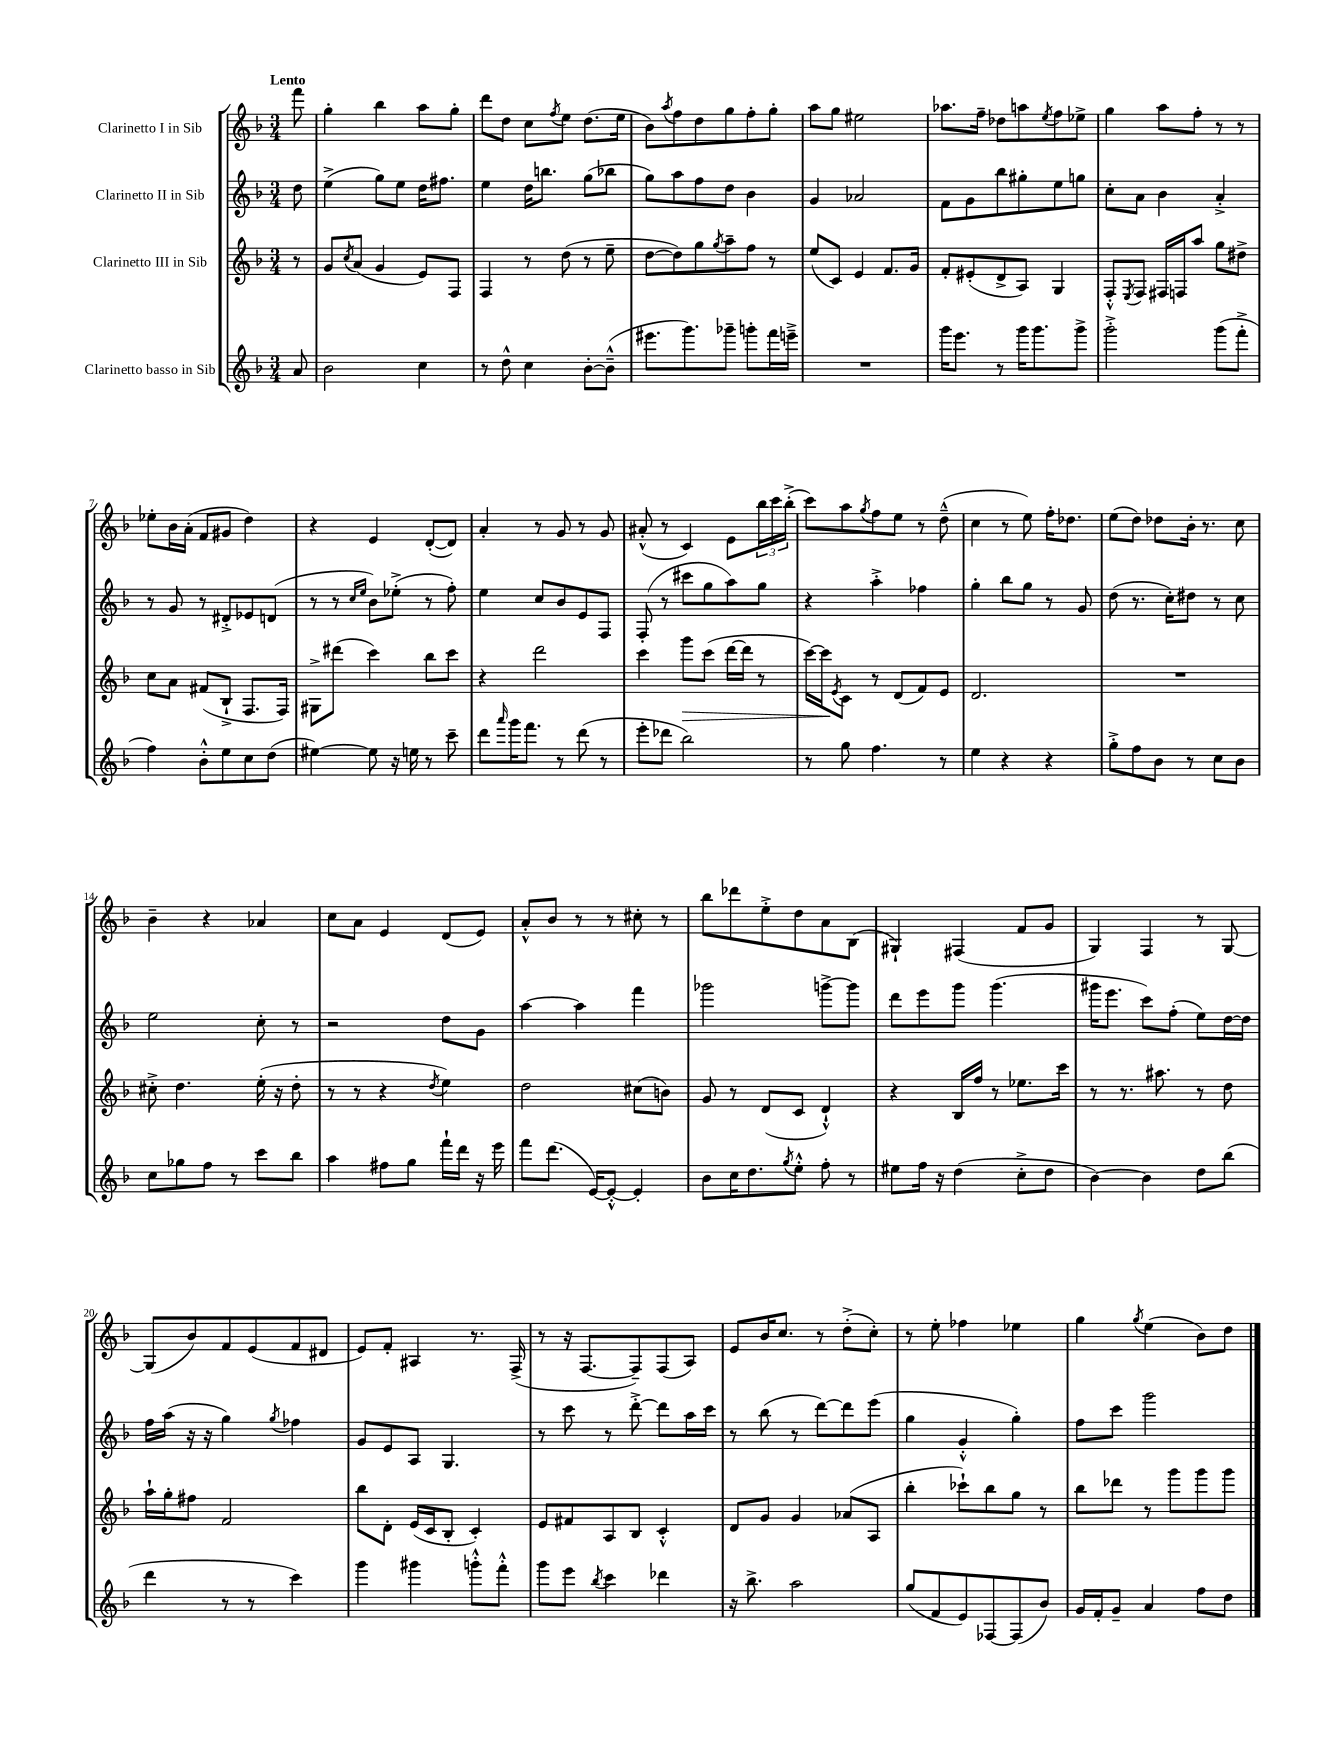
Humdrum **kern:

**kern	**kern	**kern	**kern
*staff4	*staff3	*staff2	*staff1
*clefG2	*clefG2	*clefG2	*clefG2
*k[b-]	*k[b-]	*k[b-]	*k[b-]
*M3/4	*M3/4	*M3/4	*M3/4
8a	8r	8dd	8fff
=	=	=	=
2b-	8g	(4ee^	4gg'
.	8qcc	.	.
.	(8a	.	.
.	4g	8gg)	4bb-
.	.	8ee	.
4cc	8e)	16dd	8aa
.	.	8.ff#	.
.	8F	.	8gg'
=	=	=	=
8r	4F	4ee	8ddd
8dd^^	.	.	8dd
4cc	8r	16dd	8cc
.	.	8.bb	.
.	.	.	8qff
.	(8dd	.	8ee
[8b-'	8r	(8gg	(8.dd
(8b-~^^]	8ee~	8bb-	.
.	.	.	16ee
=	=	=	=
8.eee#	[8dd	8gg)	8b-)
.	.	.	8qaa
.	8dd])	8aa	8ff
8.ggg)	.	.	.
.	8gg	8ff	8dd
.	8qgg	.	.
8ggg-~	8aa~	8dd	8gg
8ggg'	8ff	4b-	8ff'
16fff	8r	.	8gg'
16eee~^	.	.	.
=	=	=	=
2.r	(8ee	4g	8aa
.	8c)	.	8gg
.	4e	2a-	2ee#
.	8.f	.	.
.	16g	.	.
=	=	=	=
16ggg	8f'	8f	8.aa-
8.eee	.	.	.
.	(8e#'	8g	.
.	.	.	16ff~
8r	8d^	8bb-	8dd-
16ggg	8A)	8gg#'	8aa
8.ggg	.	.	.
.	.	.	8qee
.	4G	8ee	8ff
8ggg^	.	8gg	8ee-^
=	=	=	=
2ggg'^	8F'^^	8cc'	4gg
.	8qE	.	.
.	8F	8a	.
.	16F#	4b-	8aa
.	16F	.	.
.	8aa	.	8ff'
(8ggg	8gg	4a'^	8r
8fff'^	8dd#^	.	8r
=	=	=	=
4ff)	8cc	8r	8ee-'
.	8a	8g	16b-
.	.	.	(16a'
8b-'^^	(8f#	8r	8f
8ee	8B-`^	8d#'^	8g#
8cc	8.F	8e-	4dd)
(8dd	.	(8d	.
.	16F)	.	.
=	=	=	=
[4ee#)	8G#^	8r	4r
.	(8ddd#	8r	.
.	.	16qqcc	.
.	.	16qqee	.
8ee#]	4ccc)	8b-)	4e
16r	.	(8ee-'^	.
16ee	.	.	.
8r	8bb-	8r	([8d'
8ccc~	8ccc	8ff')	8d])
=	=	=	=
8ddd	4r	4ee	4a'
16qqaaa	.	.	.
16ggg	.	.	.
8.fff	.	.	.
.	2ddd	8cc	8r
8r	.	8b-	8g
(8ddd	.	8e	8r
8r	.	8F	8g
=	=	=	=
8eee'	4ccc	(8F'	(8a#'^^
8ddd-	.	8r	8r
2bb-)	8ggg	8ccc#	4c)
.	(8ccc	8gg	.
.	[16ddd	8aa)	8e
.	16ddd]	.	.
.	8r	8gg	24bb-
.	.	.	24ccc
.	.	.	(24bb-'^
=	=	=	=
8r	[16ccc)	4r	8ccc)
.	16ccc]	.	.
.	8qe	.	.
8gg	8c	.	8aa
.	.	.	8qgg
4.ff	8r	4aa'^	8ff
.	(8d	.	8ee
.	8f)	4ff-	8r
8r	8e	.	(8dd~^^
=	=	=	=
4ee	2.d	4gg'	4cc
4r	.	8bb-	8r
.	.	8gg	8ee)
4r	.	8r	16ff'
.	.	.	8.dd-
.	.	8g	.
=	=	=	=
8gg'^	2.r	(8dd	(8ee
8ff	.	8.r	8dd)
8b-	.	.	8dd-
.	.	16cc')	.
8r	.	8dd#	16b-'
.	.	.	8.r
8cc	.	8r	.
8b-	.	8cc	8cc
=	=	=	=
8cc	8cc#'^	2ee	4b-~
8gg-	4.dd	.	.
8ff	.	.	4r
8r	.	.	.
8ccc	(16ee'	8cc'	4a-
.	16r	.	.
8bb-	8dd'	8r	.
=	=	=	=
4aa	8r	2r	8cc
.	8r	.	8a
8ff#	4r	.	4e
8gg	.	.	.
.	8qdd	.	.
16fff`	4ee)	8dd	(8d
16ddd	.	.	.
16r	.	8g	8e)
16eee	.	.	.
=	=	=	=
8fff	2dd	[4aa	8a'^^
(8.ddd	.	.	8b-
.	.	4aa]	8r
[16e)	.	.	.
8e'^^_	.	.	8r
4e']	(8cc#	4fff	8cc#'
.	8b)	.	8r
=	=	=	=
8b-	8g	2ggg-	8bb-
16cc	8r	.	8ddd-
8.dd	.	.	.
.	(8d	.	8ee'^
8qgg	.	.	.
8ee'^^	8c	.	8dd
8ff'	4d`^^)	[8ggg^	8a
8r	.	8ggg]	(8B-
=	=	=	=
8ee#	4r	8ddd	4G#`)
16ff	.	8eee	.
16r	.	.	.
(4dd	16B-	8ggg	(4F#
.	16ff	.	.
.	8r	(4.ggg	.
8cc'^	8.ee-	.	8f
8dd	.	.	8g
.	16ccc	.	.
=	=	=	=
[4b-)	8r	16ggg#	4G)
.	.	8.eee	.
.	8.r	.	.
4b-]	.	8ccc)	4F
.	8.aa#	.	.
.	.	(8ff'	.
8dd	8r	8ee)	8r
(8bb-	8dd	[16dd	[8G
.	.	16dd]	.
=	=	=	=
4ddd	16aa`	16ff	(8G]
.	16gg'	(16aa	.
.	8ff#	16r	8b-)
.	.	16r	.
8r	2f	4gg)	8f
8r	.	.	(8e
.	.	8qgg	.
4ccc)	.	4ff-	8f
.	.	.	8d#
=	=	=	=
4ggg	8bb-	8g	8e)
.	8d'	8e	8f'
4ggg#	(16e	8A	4A#
.	16c	.	.
.	8B-'	4.G	.
8ggg'^^	4c')	.	8.r
8fff'^^	.	.	.
.	.	.	(16F^
=	=	=	=
8ggg	8e	8r	8r
8eee	8f#	8ccc	16r
.	.	.	[8.F
8qbb-	.	.	.
4ccc	8A	8r	.
.	8B-	[8ddd'^	8F~])
4ddd-	4c'^^	8ddd]	(8F
.	.	16aa	8A)
.	.	16ccc	.
=	=	=	=
16r	8d	8r	8e
8.bb-^	.	.	.
.	8g	(8bb-	16b-
.	.	.	8.cc
2aa	4g	8r	.
.	.	[8ddd)	8r
.	(8a-	8ddd]	(8dd'^
.	8A	(8eee	8cc')
=	=	=	=
(8gg	4bb-'	4gg	8r
8f	.	.	8ee'
8e)	8ccc-`)	4g'^^	4ff-
[8F-	8bb-	.	.
(8F-]	8gg	4gg')	4ee-
8b-)	8r	.	.
=	=	=	=
16g	8bb-	8ff	4gg
16f'	.	.	.
8g~	8ddd-	8ccc	.
.	.	.	8qgg
4a	8r	2ggg	(4ee
.	8ggg	.	.
8ff	8ggg	.	8b-)
8dd	8ggg	.	8dd
==	==	==	==
*-	*-	*-	*-
